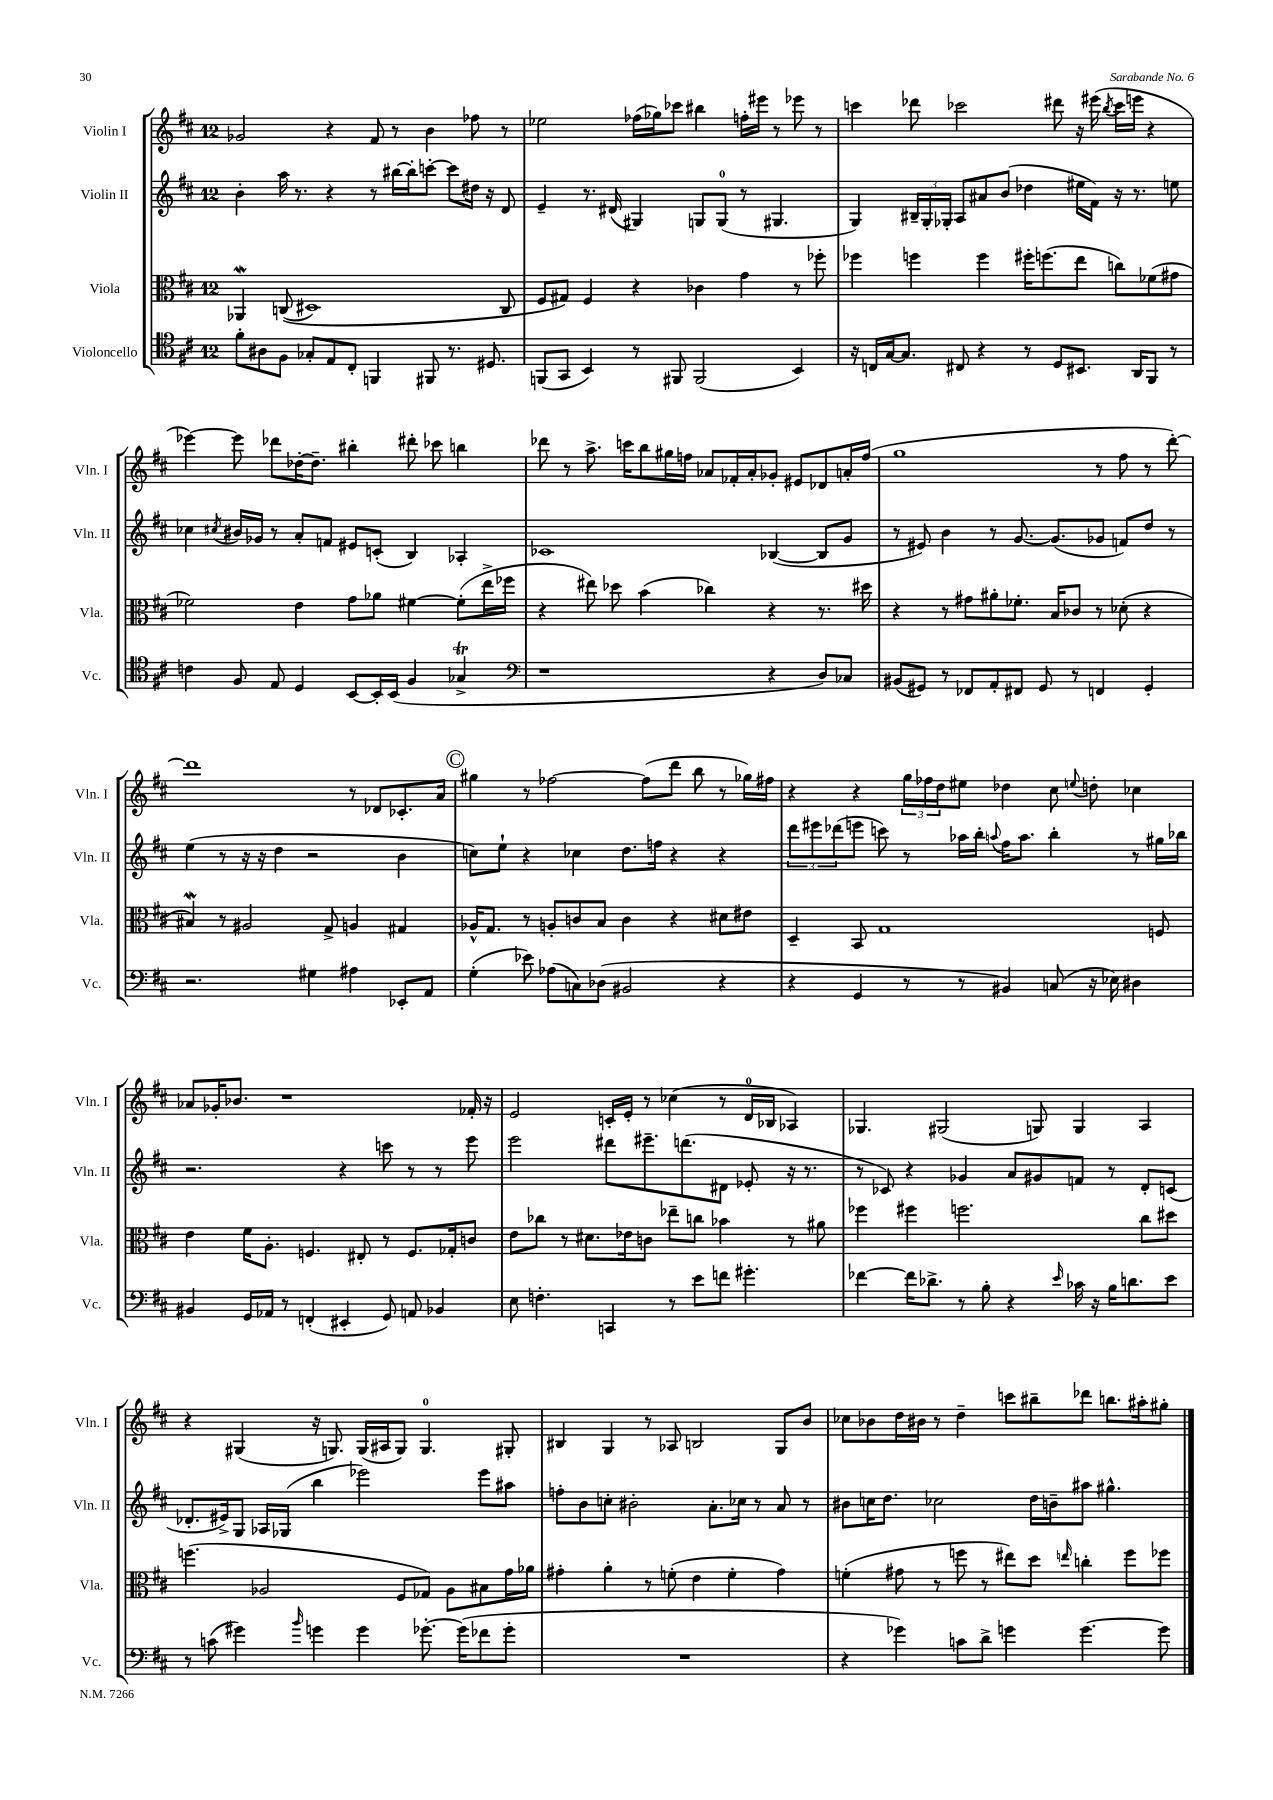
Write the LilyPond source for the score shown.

<<
\new StaffGroup <<
\new Staff = "s0" \with { instrumentName = "Violin I" shortInstrumentName = "Vln. I" } {
    \clef treble \key d \major \once \override Staff.TimeSignature.style = #'single-digit \time 12/8
    ges'2 r4 fis'8 r8 b'4 fes''8 r8 |
    ees''2 fes''16( ges''16) ces'''8 bis''4 f''16-. eis'''16 r8 ees'''8 r8 |
    c'''4 des'''8 ces'''2 dis'''8 r16 eis'''16( \acciaccatura { b''8 } ces'''16 e'''16 r4 |
    ees'''4~) ees'''8 des'''8 des''16~-. des''8.-- bis''4-. dis'''8-. ces'''8 b''4 |
    des'''8 r8 a''8.-> c'''16 b''8 gis''16 f''16 aes'8 fes'16-. aes'16-. ges'8-. eis'8 des'8 a'16-. f''16( |
    g''1 r8 fis''8 r8 d'''8~-.) |
    d'''1 r8 des'8 ces'8.-. a'16 |
    \mark \markup { \circle "C" } gis''4 r8 fes''2~ fes''8( d'''8 b''8 r8 ges''16) fis''16 |
    r4 r4 \tuplet 3/2 { g''16 fes''16 d''16 } eis''8 des''4 cis''8 \appoggiatura { e''8 } d''8-. ces''4 |
    aes'8 ges'16-. bes'8. r1 fes'16-. r16 |
    e'2 c'16-. e'16-. r8 ces''4( r8 d'16-0 bes16 aes4) |
    ges4. gis2( g8) g4 a4 |
    r4 gis4( r16 g8.) g16( ais16 g8) g4.-0 gis8-. |
    bis4 g4 r8 aes8 b2 g8 b'8 |
    ces''8 bes'8 d''16 bis'16 r8 d''4-- c'''8 bis''8-- des'''8 b''8. ais''16-. gis''8-. \bar "|." |
}
\new Staff = "s1" \with { instrumentName = "Violin II" shortInstrumentName = "Vln. II" } {
    \clef treble \key d \major \once \override Staff.TimeSignature.style = #'single-digit \time 12/8
    b'4-. a''16 r8. r4 r8 bis''16~ bis''16-. c'''8~-. c'''8 dis''16 r16 d'8 |
    e'4-- r8. dis'16( gis4) g8 g8-0( r8 gis4. |
    g4) \tuplet 3/2 { bis16-- g16-. ges16-. } a8 ais'8 b'8( des''4 eis''16 fis'16) r16 r8. e''8 |
    ces''4 \acciaccatura { cis''8 } bis'16 ges'16 r8 a'8-. f'8 eis'8 c'8-.( b4) aes4-. |
    ces'1 bes4~( bes8 g'8 |
    r8 eis'8) b'4 r8 g'8.~ g'8.( ges'8 f'8) d''8 r8 |
    e''4( r8 r16 r16 d''4 r2 b'4 |
    \mark \markup { \circle "C" } c''8) e''8-! r4 ces''4 d''8. f''16 r4 r4 |
    \tuplet 3/2 { d'''8 eis'''8 des'''8( } e'''8 c'''8) r8 aes''16 b''16-. \appoggiatura { a''8 } fis''16 a''8. b''4-. r8 gis''16 bes''16 |
    r2. r4 c'''8 r8 r8 e'''8 |
    e'''2 dis'''8 eis'''8.-- d'''8.( dis'8 ees'8-. r16 r8. |
    r8 ces'8) r4 ges'4 a'8 gis'8 f'8 r8 d'8-. c'8( |
    des'8.-. eis'16->) g8 aes16 ges16( b''4 ees'''2) ees'''8 ais''8 |
    f''8-. b'8 c''8-. bis'2-. a'8.-. ces''16 r8 a'8 r8 |
    bis'8 c''16 d''8. ces''2 d''16 b'16-- ais''8 gis''4.-^ \bar "|." |
}
\new Staff = "s2" \with { instrumentName = "Viola" shortInstrumentName = "Vla." } {
    \clef alto \key d \major \once \override Staff.TimeSignature.style = #'single-digit \time 12/8
    aes,4\mordent c8(\( dis1) c8 |
    fis8 gis8\) fis4 r4 ces'4 g'4 r8 fes''8-. |
    fes''4 f''4 f''4 fis''16-. f''8.( e''8 c''8) fes'8( gis'8 |
    fes'2) e'4 g'8 aes'8 fis'4~ fis'8-.( e''16-> fes''16 |
    r4 eis''8) des''8 b'4( ces''4) r4 r8. dis''16 |
    r4 r8 gis'8 ais'8-. fes'8.-. b16 ces'8 r8 des'8-.( r4 |
    bis4\mordent) r8 ais2 g8-> a4 gis4 |
    \mark \markup { \circle "C" } aes16-^ g8. r8 a8-. c'8 b8 c'4 r4 dis'8 eis'8 |
    d4-- b,8 g1 f8 |
    e'4 fis'16 a8.-. f4. eis8-. r8 f8. ges16-. c'8 |
    e'8 ces''8 r8 dis'8. ees'16 c'8 ees''8-- c''8 bes'4 r8 ais'8 |
    fes''4 fis''4 f''2. cis''8 dis''8 |
    f''4.( aes2 fis8 ges8) aes8 bis8 g'16 aes'16 |
    gis'4-. a'4-. r8 f'8-.( e'4 f'4-. gis'4) |
    f'4-.( gis'8 r8 f''8 r8 eis''8) d''8 \grace { e''16 } c''4-. f''8 fes''8 \bar "|." |
}
\new Staff = "s3" \with { instrumentName = "Violoncello" shortInstrumentName = "Vc." } {
    \clef tenor \key d \major \once \override Staff.TimeSignature.style = #'single-digit \time 12/8
    fis'8-. ais8 fis8 ges8-. e8 cis8-. f,4 fis,8 r8. dis8. |
    f,8( g,8 b,4) r8 fis,8 fis,2( b,4) |
    r16 c16 g16~ g8. cis8 r4 r8 d8 bis,8. a,16 fis,8 r8 |
    c'4 fis8 e8 d4 b,8~ b,16-. b,16( fis4 ges4->\trill |
    \clef bass r1 r4 d8) ces8 |
    bis,8( gis,8) r8 fes,8 a,8-. fis,8 gis,8 r8 f,4 gis,4-. |
    r2. gis4 ais4 ees,8-. a,8 |
    \mark \markup { \circle "C" } g4-.( ees'8) aes8( c8) des8( bis,2 r4 |
    r4 g,4 r8 r8 bis,4) c8( r16 ees16) dis4 |
    bis,4 g,16 aes,16 r8 f,4-.( eis,4-. g,8) a,8 bes,4 |
    e8 f4.-. c,4 r8 e'8 f'8 gis'4.-. |
    fes'4~ fes'16 des'8.-> r8 b8-. r4 \grace { e'16 } ces'16 r16 b16 d'8. e'8 |
    r8 c'8( gis'4) \grace { b'16 } g'4 g'4 ges'8.~-. ges'16( fes'8 ges'8-. |
    R1. |
    r4 ges'4) c'8 d'8-> g'4 g'4.~ g'8 \bar "|." |
}
>>
>>
\layout { \context { \Score \remove "Bar_number_engraver" } }
